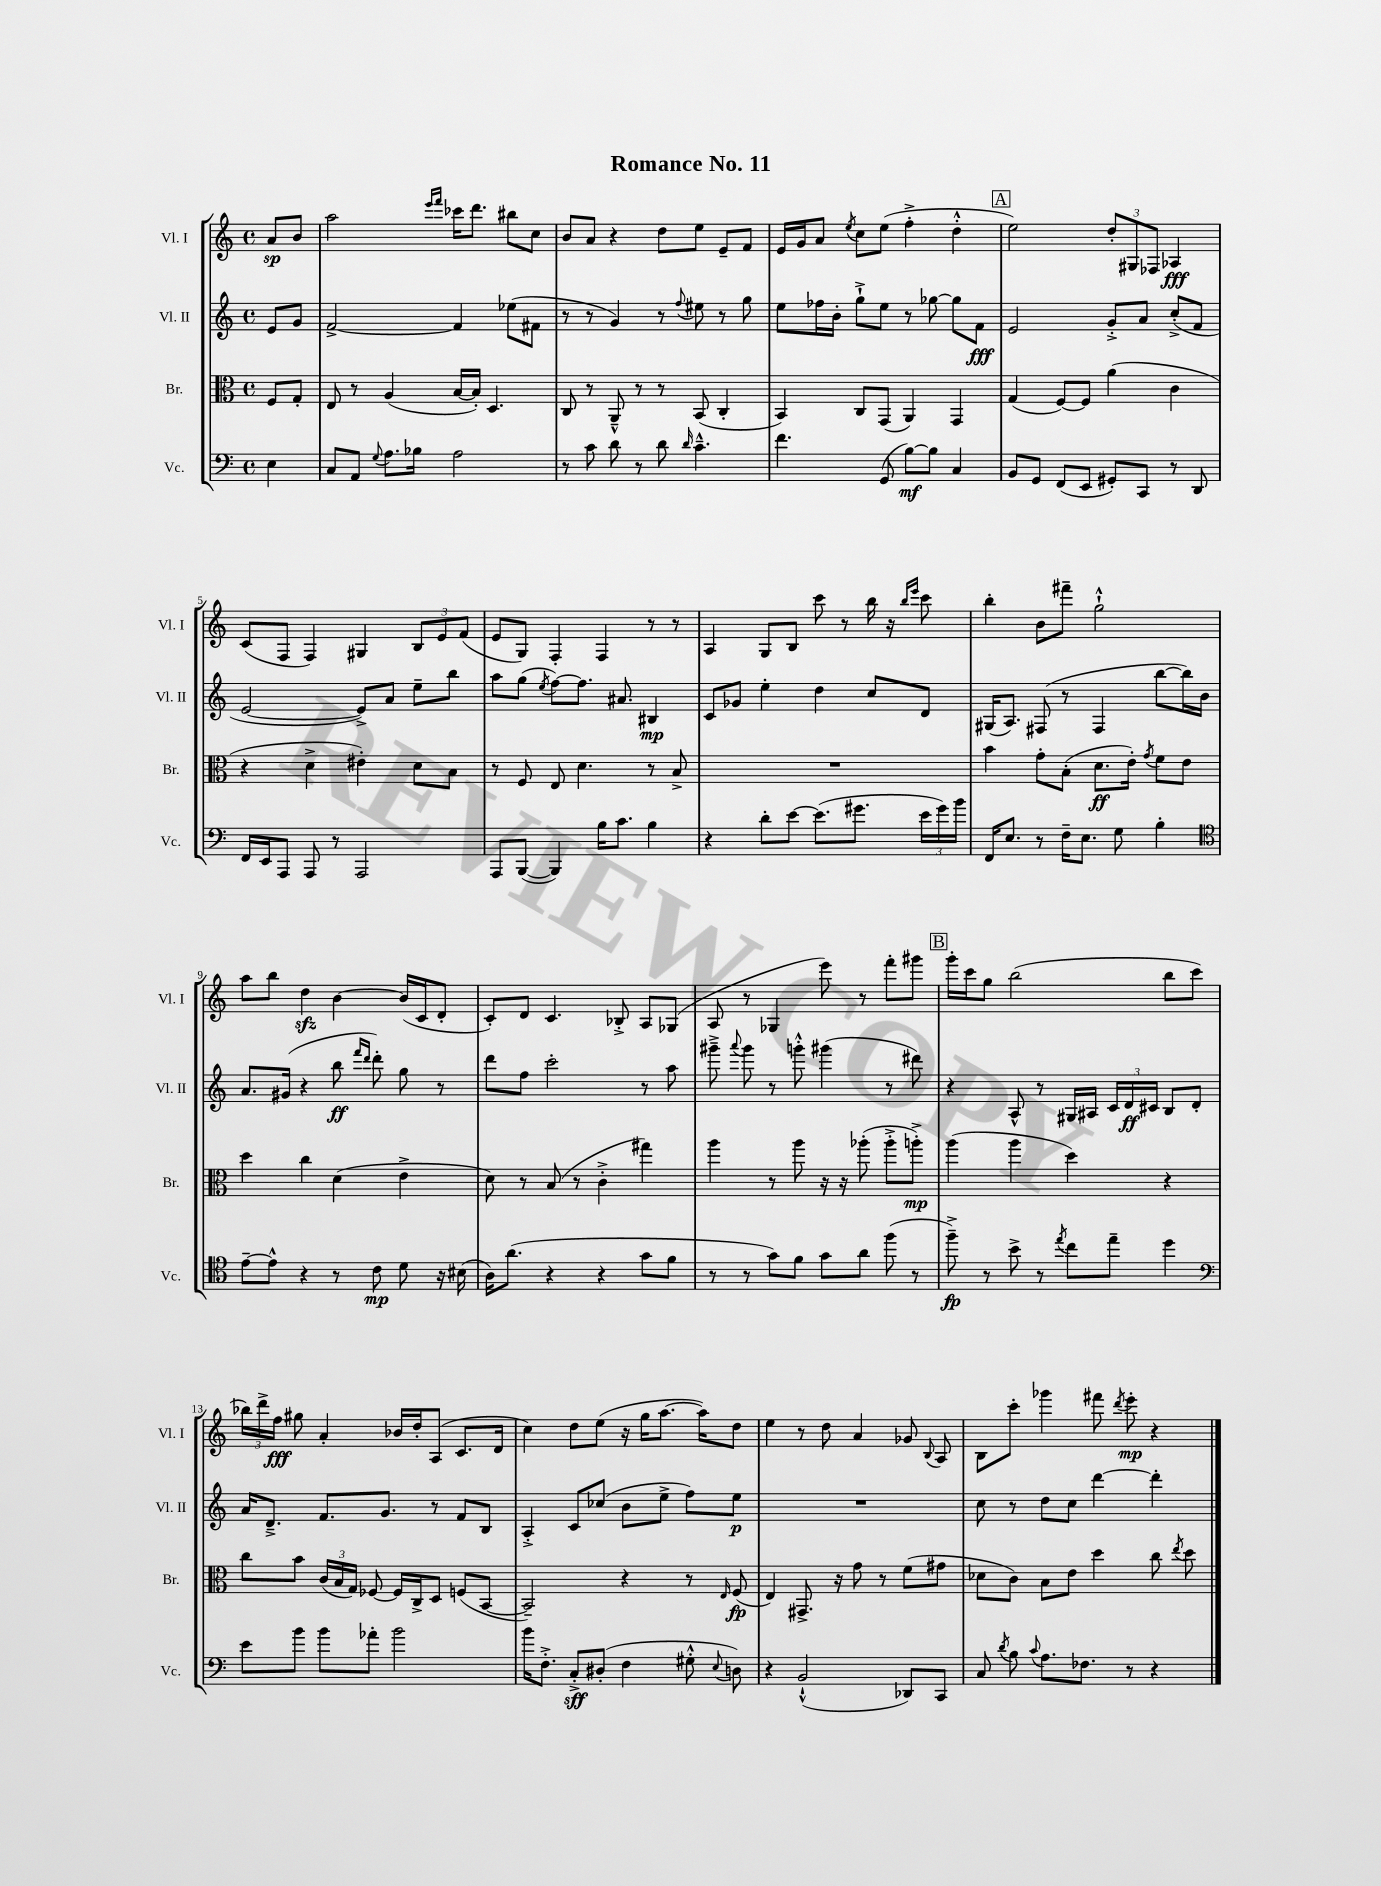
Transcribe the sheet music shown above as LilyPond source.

\header { title = "Romance No. 11" }
<<
\new StaffGroup <<
\new Staff = "s0" \with { instrumentName = "Vl. I" shortInstrumentName = "Vl. I" } {
    \clef treble \key c \major \defaultTimeSignature \time 4/4 \partial 4
    \autoBeamOff a'8[\sp b'8] |
    a''2 \grace { e'''16[ f'''16] } ces'''16[ d'''8.] bis''8[ c''8] |
    b'8[ a'8] r4 d''8[ e''8] e'8[-- f'8] |
    e'16[ g'16 a'8] \acciaccatura { e''8 } c''8[ e''8]( f''4-.-> d''4-.-^ |
    \mark \markup { \box "A" } e''2) \tuplet 3/2 { d''8[-. gis8 fes8] } aes4\fff |
    c'8[( f8] f4) gis4 \tuplet 3/2 { b8[ e'8 f'8]( } |
    e'8[ g8]) f4-. f4 r8 r8 |
    a4 g8[ b8] c'''8 r8 b''16 r16 \grace { b''16[ e'''16] } c'''8 |
    b''4-. b'8[ fis'''8]-- g''2-!-^ |
    a''8[ b''8] d''4\sfz b'4~ b'16[( c'16 d'8]-. |
    c'8[-.) d'8] c'4. bes8-.-> a8[ ges8]( |
    a8 r8 ges4 e'''8) r8 f'''8[-. gis'''8] |
    \mark \markup { \box "B" } g'''16[-. c'''16 g''8] b''2( b''8[ c'''8] |
    \tuplet 3/2 { bes''16[) d'''16-> f''16]\fff } gis''8 a'4-. bes'16[ d''16-. a8]( c'8.[ d'16] |
    c''4) d''8[ e''8]( r16 g''16[ a''8.]~ a''16[) d''8] |
    e''4 r8 d''8 a'4 ges'8 \appoggiatura { b8 } a8 |
    b8[ c'''8]-. ges'''4 fis'''8 \acciaccatura { d'''8 } e'''8-.\mp r4 \bar "|." |
}
\new Staff = "s1" \with { instrumentName = "Vl. II" shortInstrumentName = "Vl. II" } {
    \clef treble \key c \major \defaultTimeSignature \time 4/4 \partial 4
    \autoBeamOff e'8[ g'8] |
    f'2~-> f'4 ees''8[( fis'8] |
    r8 r8 g'4) r8 \appoggiatura { f''8 } eis''8 r8 g''8 |
    e''8[ fes''16 b'16]-. g''8[-!-> e''8] r8 ges''8~ ges''8[ f'8]\fff |
    \mark \markup { \box "A" } e'2 g'8[-.-> a'8] c''8[-.->( f'8] |
    e'2~ e'8[->) a'8] e''8[-- b''8] |
    a''8[ g''8]( \acciaccatura { e''8 } f''8[~) f''8.] ais'8. bis4\mp |
    c'8[ ges'8] e''4-. d''4 c''8[ d'8] |
    gis16[( a8.]) fis8( r8 fis4 b''8[~ b''16) b'16] |
    a'8.[ gis'16]( r4 b''8\ff \grace { f'''16[ d'''16] } d'''8-.) g''8 r8 |
    d'''8[ f''8] c'''2-. r8 a''8 |
    gis'''8---> \appoggiatura { a'''8 } gis'''8 r8 g'''8-.-^ gis'''4( r8 dis'''8) |
    \mark \markup { \box "B" } r4 a8-^ r8 gis16[ ais16] \tuplet 3/2 { c'16[ d'16\ff cis'16] } b8[ d'8]-. |
    a'16[ d'8.]---> f'8.[ g'8.] r8 f'8[ b8] |
    a4-.-> c'8[ ces''8]( b'8[ e''8]-> f''8[) e''8]\p |
    R1 |
    c''8 r8 d''8[ c''8] d'''4~ d'''4-. \bar "|." |
}
\new Staff = "s2" \with { instrumentName = "Br." shortInstrumentName = "Br." } {
    \clef alto \key c \major \defaultTimeSignature \time 4/4 \partial 4
    \autoBeamOff f8[ g8]-. |
    e8 r8 a4( b16[~ b16]-.) d4. |
    c8 r8 a,8---^ r8 r8 b,8( c4-. |
    b,4) c8[ g,8]( a,4) g,4 |
    \mark \markup { \box "A" } g4( f8[~) f8] a'4( c'4 |
    r4 d'4-> eis'4-.) d'8[ b8] |
    r8 f8 e8 d'4. r8 b8-> |
    R1 |
    b'4 g'8[-. b8]-.( d'8.[\ff e'16]-.) \acciaccatura { g'8 } f'8[ e'8] |
    d''4 c''4 d'4( e'4-> |
    d'8) r8 b8( r8 c'4-.-> gis''4) |
    a''4 r8 a''8 r16 r16 aes''8-.( aes''8[-.-> a''8]-.->\mp) |
    \mark \markup { \box "B" } a''4( a''4 d''4) r4 |
    c''8[ b'8] \tuplet 3/2 { c'16[( b16 g16]) } fes8~ fes16[ c16-> d8] f8[( b,8]~ |
    b,2--) r4 r8 \grace { e16 } f8\fp( |
    e4) gis,8.-> r16 g'8 r8 f'8[( gis'8] |
    des'8[ c'8]) b8[ e'8] d''4 c''8 \acciaccatura { e''8 } d''8 \bar "|." |
}
\new Staff = "s3" \with { instrumentName = "Vc." shortInstrumentName = "Vc." } {
    \clef bass \key c \major \defaultTimeSignature \time 4/4 \partial 4
    \autoBeamOff e4 |
    c8[ a,8] \appoggiatura { g8 } a8.[ bes16] a2 |
    r8 c'8 d'8 r8 d'8 \grace { d'16 } c'4.---^ |
    f'4. g,8( b8[~\mf) b8] c4 |
    \mark \markup { \box "A" } b,8[ g,8] f,8[( e,8] gis,8[-.) c,8] r8 d,8 |
    f,16[ e,16 a,,8] a,,8 r8 a,,2 |
    a,,8[ b,,8]~( b,,4) b16[ c'8.] b4 |
    r4 d'8[-. e'8]~ e'8.[( gis'8.] \tuplet 3/2 { e'16[ gis'16) b'16] } |
    f,16[ e8.] r8 f16[-- e8.] g8 b4-. |
    \clef tenor e'8[~-- e'8]-^ r4 r8 c'8\mp d'8 r16 bis16( |
    a16[) a'8.]( r4 r4 g'8[ f'8] |
    r8 r8 g'8[) f'8] g'8[ a'8] f''8( r8 |
    \mark \markup { \box "B" } f''8--->\fp) r8 b'8-> r8 \acciaccatura { e''8 } c''8[ e''8]-- d''4 |
    \clef bass e'8[ b'8] b'8[ aes'8]-. b'2 |
    b'16[ f8.]-.-> c8[-.->\sff dis8]-.( f4 gis8-.-^ \appoggiatura { e8 } d8) |
    r4 b,2-!-^( des,8[) c,8] |
    c8 \acciaccatura { d'8 } b8 \appoggiatura { c'8 } a8.[ fes8.] r8 r4 \bar "|." |
}
>>
>>
